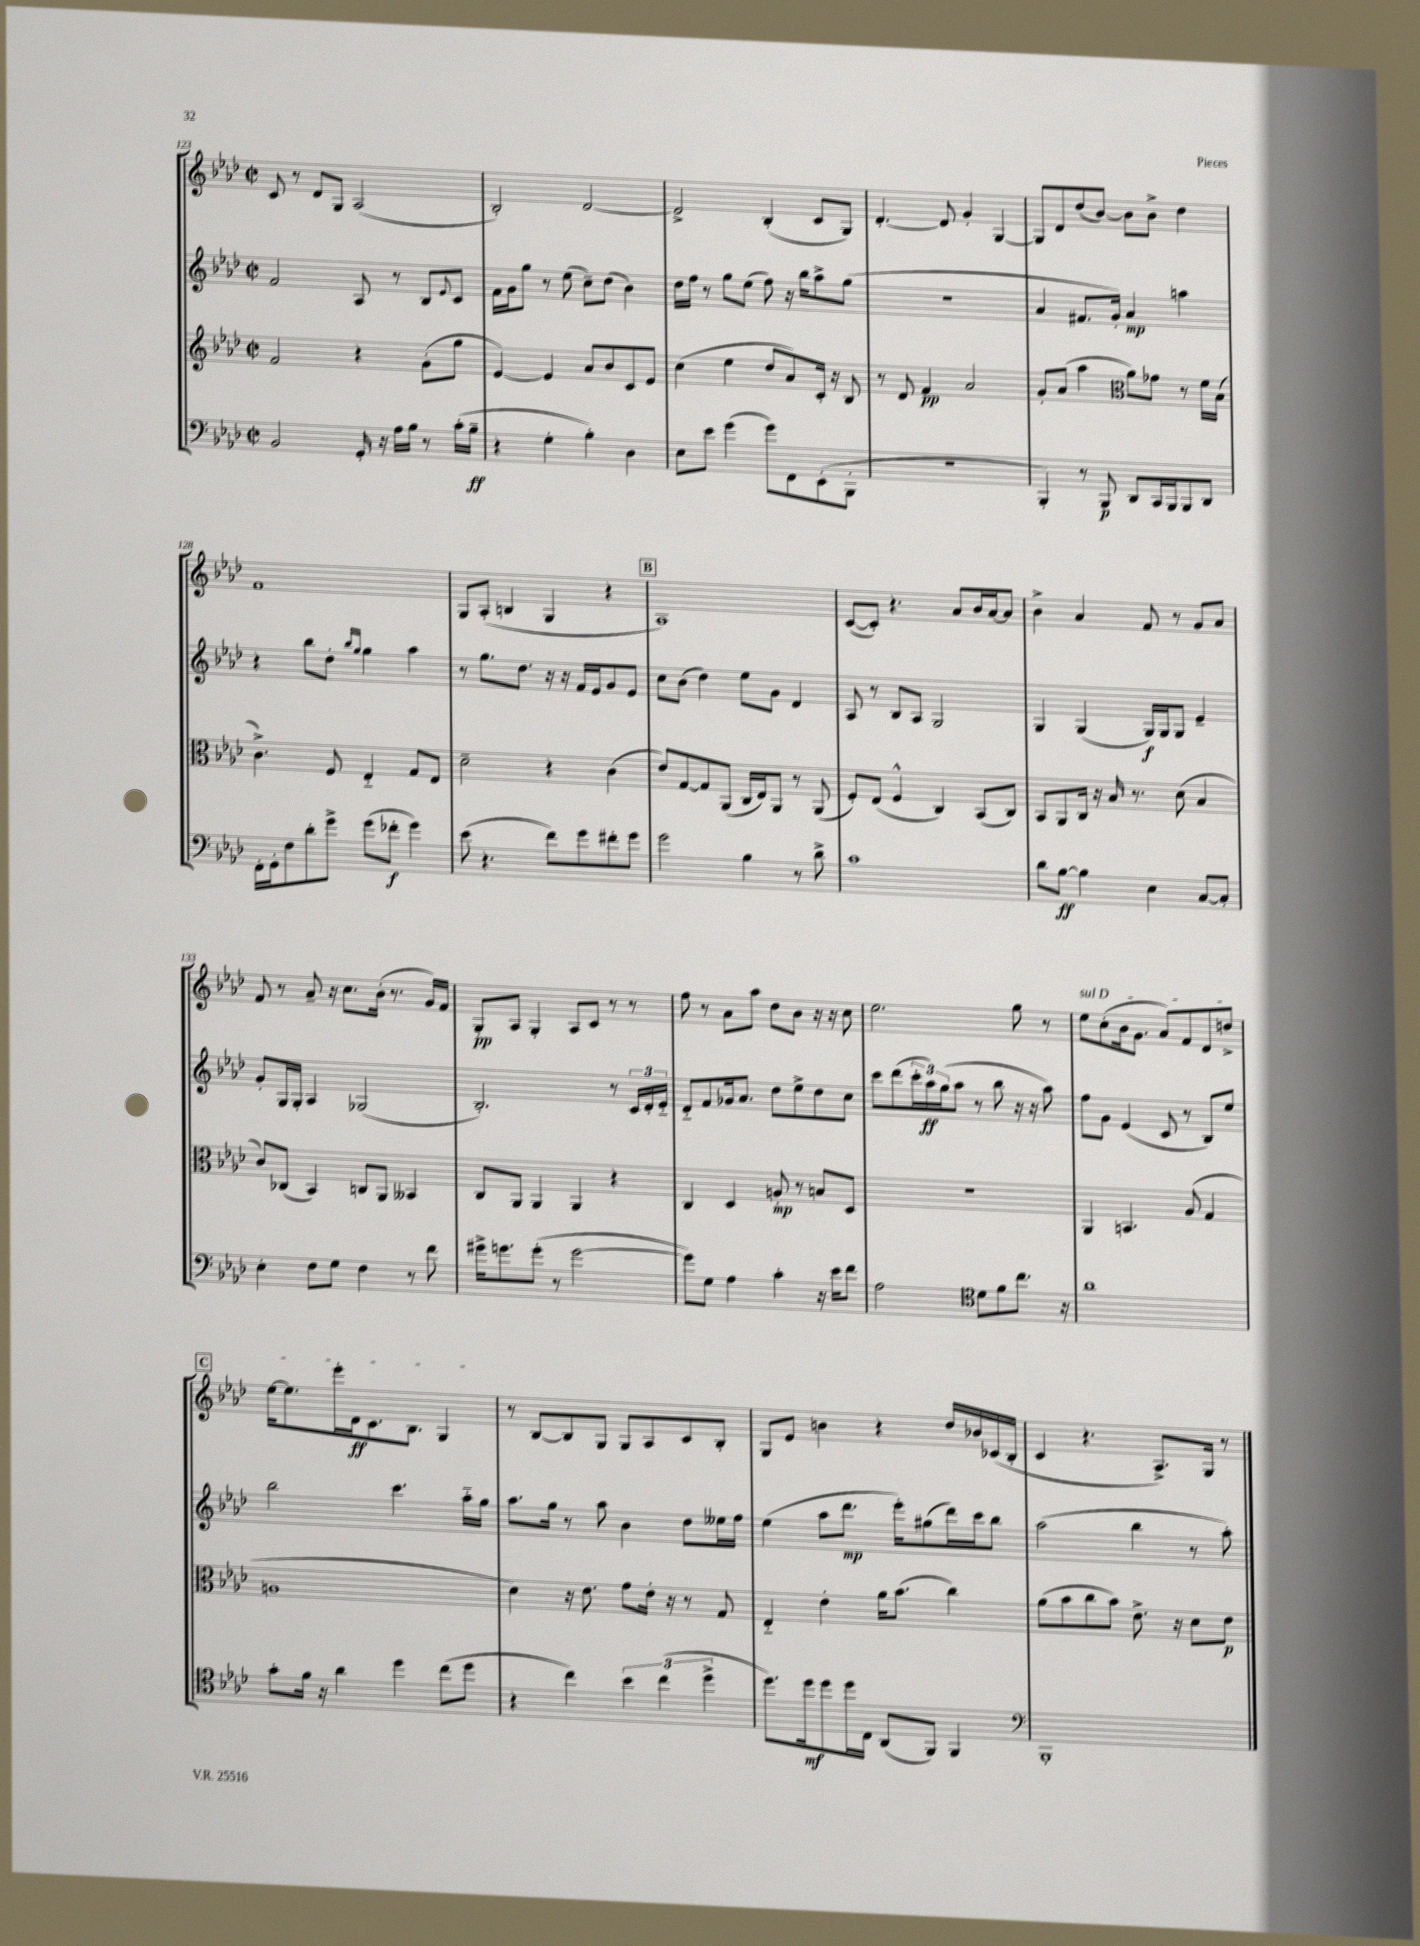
<<
\new StaffGroup <<
\new Staff = "s0" {
    \clef treble \key aes \major \defaultTimeSignature \time 2/2
    c'8 r8 des'8 g8 aes2( |
    bes2-.) des'2~ |
    des'2-> bes4-.( c'8 g8) |
    des'4.~-. des'8 g'4-. g4~ |
    g8 des'8 des''8( bes'8~) bes'8 bes'8-> des''4 |
    f'1 |
    g8 aes8-.( b4 g4 r4 |
    \mark \markup { \box "B" } aes1) |
    c'8~( c'8-.) r4. aes'8 bes'16 aes'16~ aes'8 |
    bes'4-> aes'4 f'8 r8 g'8 aes'8 |
    f'8 r8 aes'8-- r16 c''8. bes'16-.( r8. g'16) f'16 |
    g8-.\pp aes8 g4-. aes8 c'8 r8 r8 |
    f''8 r8 aes'8 aes''8 des''8 bes'8 r16 r16 c''8 |
    ees''2. g''8 r8 |
    \once \override TextSpanner.bound-details.left.text = \markup { \italic "sul D" } ees''8\startTextSpan c''8-.( bes'16 g'8. aes'8) f'8 des'8 d''8-> |
    \mark \markup { \box "C" } ees''16~ ees''8. ees'''16-. des'16\ff c'8. bes8. g4\stopTextSpan |
    r8 bes8~ bes8 g8 g8 aes8 c'8 bes8-. |
    g8 ees'8 b'4 r4 des''16 bes'16 ces'16( bes16-. |
    c'4 r4. aes8.->) g16 r8 \bar "|." |
}
\new Staff = "s1" {
    \clef treble \key aes \major \defaultTimeSignature \time 2/2
    f'2 aes8 r8 bes8 \appoggiatura { ees'8 } c'8 |
    f'16 g'16 g''8 r8 ees''8( c''8--) des''8( bes'4) |
    des''16 f''16 r8 g''8 ees''8( f''8) r16 bes''16 aes''8-> g''8( |
    r1 |
    aes'4 fis'8. g'16-.) aes'4\mp a''4 |
    r4 bes''8 des''8-. \grace { bes''16 g''16 } g''4 aes''4 |
    r8 g''8. des''8. r16 r16 f'16 ees'16 g'8 ees'8 |
    \mark \markup { \box "B" } c''8 bes'8( des''4) ees''8 g'8 des'4 |
    aes8 r8 bes8 aes8 g2 |
    g4 g4( g16\f) g16 g8 ees'4-- |
    g'8-. g16 g16-. aes4 ges2( |
    bes2.-.) r8 \tuplet 3/2 { c'16 des'16-. ees'16-_ } |
    des'8-_ f'8 ges'16 aes'8. des''8 ees''8-> des''8 c''8 |
    c'''8 des'''8( \tuplet 3/2 { c'''16-. aes''16\ff) g''16( } aes''8 r8 bes''8 r16 r16 aes''8) |
    f''8 g'8 ees'4( c'8 r8 bes8) ees''8 |
    \mark \markup { \box "C" } bes''2 c'''4. aes''16-_ g''16 |
    aes''8. g''16 r8 aes''8 bes'4 des''8 eeses''16 f''16 |
    ees''4( aes''8 des'''8.\mp ees'''16-.) gis''8( des'''16) c'''16 bes''8 |
    aes''2( bes''4 r8 aes''8-.) \bar "|." |
}
\new Staff = "s2" {
    \clef treble \key aes \major \defaultTimeSignature \time 2/2
    f'2 r4 g'8-.( g''8 |
    ees'4~) ees'4 aes'8 bes'8 c'8 ees'8 |
    c''4( ees''4 des''8 aes'8) c'16-. r16 bes8 |
    r8 des'8 f'4\pp aes'2 |
    g'8-. aes'8( aes''4 \clef alto aes'8) ges'8 r8 f'16 bes16( |
    c'4.->) f8 ees4-_ g8 ees8 |
    des'2-- r4 c'4( |
    \mark \markup { \box "B" } ees'8) g8~ g8 aes,8( c16 ees16) aes,8 r8 aes,8( |
    f8-.) ees8( f4-^ c4) bes,8( c8) |
    bes,8 aes,8 c16 r16 bes16 r8. des'8( bes4 |
    c'8) ces8( bes,4) c8 aes,8 beses,4 |
    c8 aes,8 aes,4 aes,4 r4 |
    c4 des4 a8-.\mp r8 b8 des8 |
    r1 |
    aes,4 b,4. aes8( g4 |
    \mark \markup { \box "C" } a1 |
    des'4) r16 ees'8. g'8 ees'16-. r16 r8 g8 |
    ees4-_ ees'4-. aes'16 bes'8.( c''4) |
    aes'8( bes'8 c''8 bes'8) ees'8.-> r16 des'8 ees'8\p \bar "|." |
}
\new Staff = "s3" {
    \clef bass \key aes \major \defaultTimeSignature \time 2/2
    bes,2 g,16-. r16 aes16 bes16 r8 c'16-.( bes16--\ff |
    r4 g4-. bes4-.) des4 |
    ees8 ees'8 g'4( g'8) f,8 ees,8-.( bes,,8-. |
    R1 |
    bes,,4-.) r8 bes,,8\p des,8 c,16 bes,,16 bes,,8 des,8 |
    f,16-. g,16-. f8 des'8-. g'8-> g'8( fes'8-.\f g'4) |
    ees'8( r4. f'8) g'8 fis'8-. g'8 |
    \mark \markup { \box "B" } g'2 bes4 r8 des'8-> |
    c'1 |
    des'8 bes8~\ff bes4 ees4 c8~ c8-. |
    ees4-. f8 g8 f4 r8 f'8 |
    gis'16-> g'8. g'8-.( r8 g'2~ |
    g'8) g8 aes4 c'4-. r16 ees'16 f'8 |
    aes2 \clef tenor des'8 f'8 c''8. r16 |
    aes'1 |
    \mark \markup { \box "C" } g'8-. f'16 r16 aes'4 des''4 c''8( des''8 |
    r4 c''4) \tuplet 3/2 { bes'4 c''4( des''4-> } |
    des''8.) des''16\mf des''8 des''16 c16 aes,8( f,8) f,4 |
    \clef bass bes,,1-. \bar "|." |
}
>>
>>
\layout { \context { \Score currentBarNumber = #123 } }
